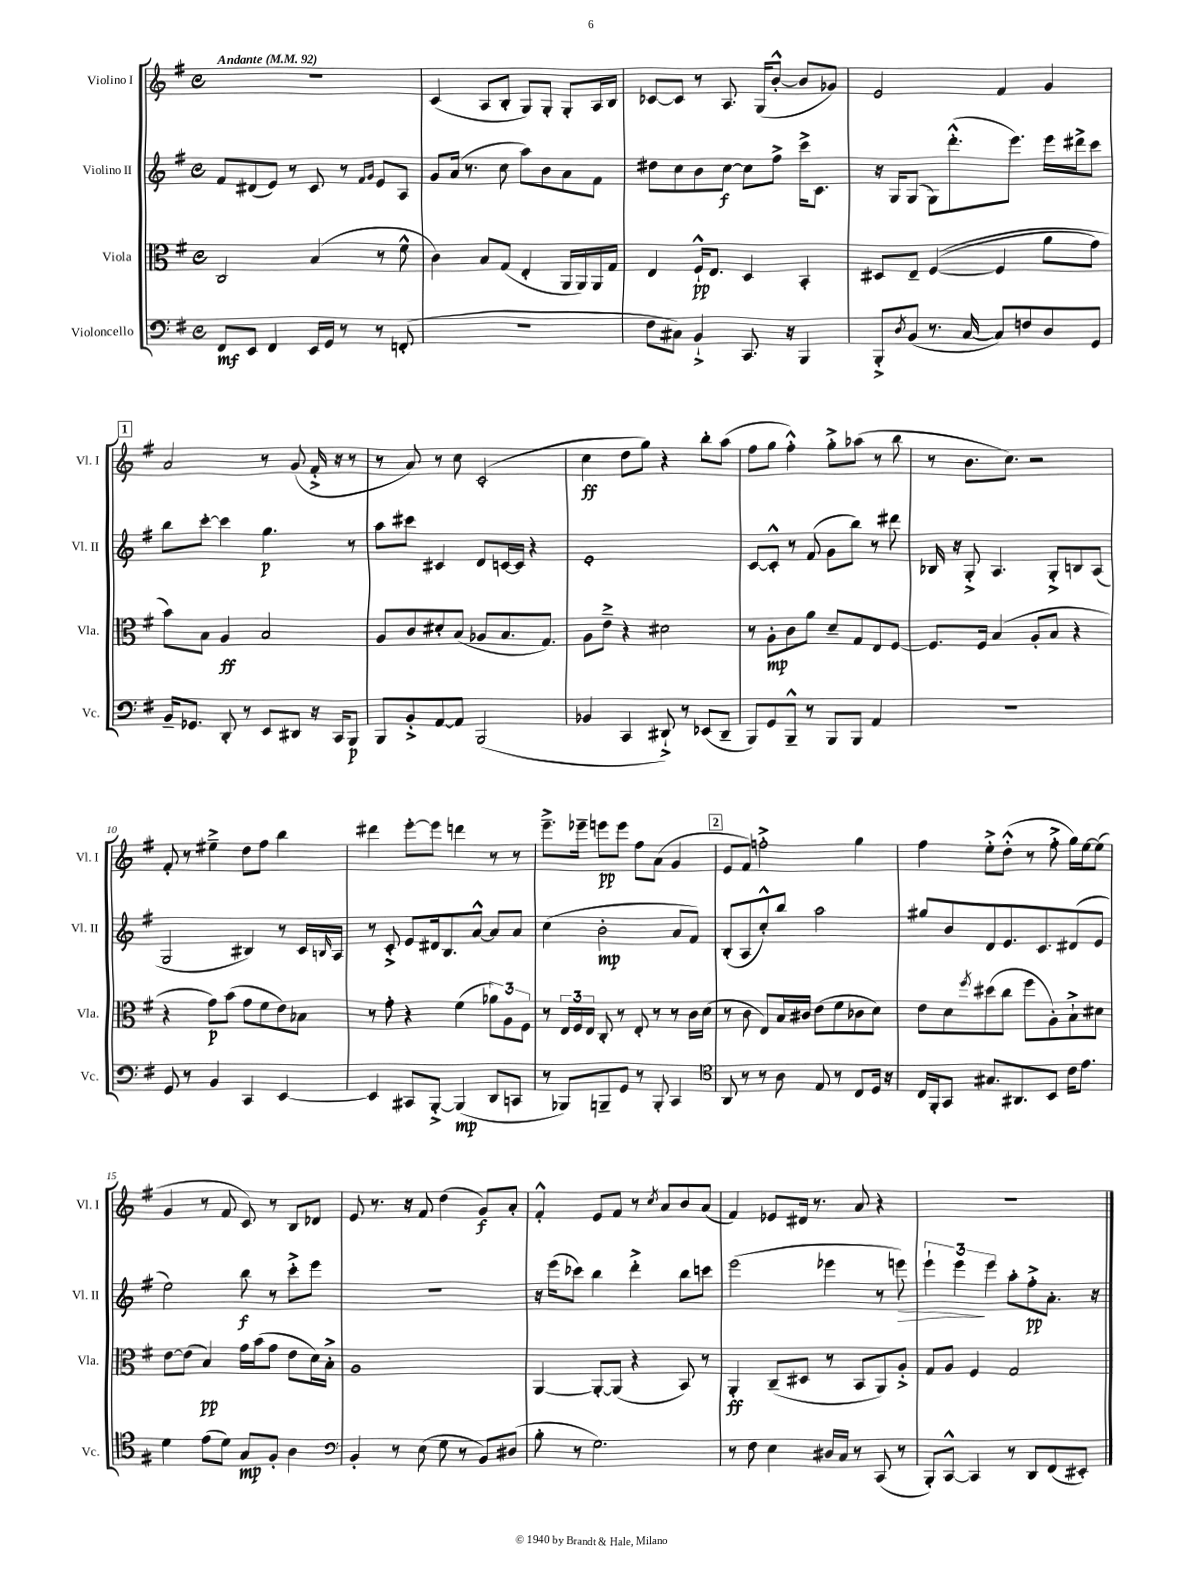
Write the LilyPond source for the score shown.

<<
\new StaffGroup <<
\new Staff = "s0" \with { instrumentName = "Violino I" shortInstrumentName = "Vl. I" } {
    \clef treble \key g \major \defaultTimeSignature \time 4/4 \tempo "Andante" 4 = 92
    r1 |
    c'4( a8 b8-. g8) g8-. g8-. a16 b16 |
    ces'8~ ces'8 r8 a8. g16( b'8~-.-^ b'8 ges'8) |
    e'2 fis'4 g'4 |
    \mark \markup { \box "1" } a'2 r8 g'8( fis'16-.-> r16 r8 |
    r8 a'8) r8 c''8 c'2-.( |
    c''4\ff d''8 g''8) r4 b''8-. a''8( |
    fis''8 g''8 fis''4-.-^) g''8-.-> aes''8( r8 b''8 |
    r8 b'8. c''8.) r2 |
    fis'8-. r8 eis''4---> d''8 fis''8 b''4 |
    dis'''4 e'''8~-. e'''8 d'''4 r8 r8 |
    e'''8.---> ees'''16-- e'''8\pp e'''8 fis''8 a'8( g'4 |
    \mark \markup { \box "2" } e'8 fis'8) f''2-.-> g''4 |
    fis''4 e''8-.-> d''8-.-^( r8 fis''8-.-> g''16) e''16~ e''8( |
    g'4 r8 fis'8 c'8) r8 b8 des'8 |
    e'8 r8. r16 fis'8 d''4( g'8\f) a'8-. |
    fis'4-.-^ e'8 fis'8 r8 \acciaccatura { c''8 } a'8 b'8 a'8( |
    fis'4) ees'8 dis'16 r8. a'8 r4 |
    R1 \bar "|." |
}
\new Staff = "s1" \with { instrumentName = "Violino II" shortInstrumentName = "Vl. II" } {
    \clef treble \key g \major \defaultTimeSignature \time 4/4
    fis'8 dis'8( e'8) r8 c'8 r8 \grace { fis'16 g'16 } e'8 a8 |
    g'8 a'16( r8. c''8 a''8) b'8 a'8 fis'8 |
    dis''8 c''8 b'8 c''8~\f c''8 fis''8-> c'''16-> c'8. |
    r16 g16 g8( g8) d'''8.-.-^( e'''8.) e'''16 dis'''16-> c'''8 |
    \mark \markup { \box "1" } b''8 c'''8~-. c'''4 g''4.\p r8 |
    a''8 cis'''8 cis'4 d'8 c'16~ c'16 r4 |
    e'1-. |
    c'8~ c'8-.-^ r8 fis'8( g'8 b''8) r8 dis'''8 |
    bes16 r16 g8-.-> a4. g8-.-> b8 a8( |
    g2 bis4) r8 c'16 \grace { b16 } a16 |
    r8 c'8-.-> e'8 dis'16 b8. a'8~-^ a'8 a'8 |
    c''4( b'2-.\mp a'8 fis'8) |
    \mark \markup { \box "2" } b8-.( a8 c''8-.-^) b''8 a''2 |
    gis''8 b'8 d'8 e'8. c'8. dis'8( e'8 |
    e''2) b''8\f r8 c'''8-.-> e'''8 |
    R1 |
    r16 e'''16( ces'''8) b''4 d'''4-.-> b''8 c'''8 |
    e'''2( ees'''4 r8 e'''8\>) |
    \tuplet 3/2 { e'''4-! e'''4\! e'''4 } a''8-. fis''8-.->\pp a'8.-. r16 \bar "|." |
}
\new Staff = "s2" \with { instrumentName = "Viola" shortInstrumentName = "Vla." } {
    \clef alto \key g \major \defaultTimeSignature \time 4/4
    c2 b4( r8 fis'8-^ |
    c'4) b8 g8( e4-. a,16 a,16) a,16 g16 |
    e4 fis16-!-^\pp e8. d4 b,4-. |
    dis8 e8-- fis4~(\( fis4 a'8 g'8) |
    \mark \markup { \box "1" } b'8\) b8 a4\ff b2 |
    a8 c'8 dis'8-. b8( aes8 b8. g8.) |
    a8 e'8---> r4 dis'2 |
    r8 a8-.\mp c'8 a'8 d'8-- g8 e8 fis8~ |
    fis8. fis16 b4( a8-. b8 r4 |
    r4 g'8\p) b'8( g'8 fis'8 e'8) bes8 |
    r8 g'8-. r4 fis'4( \tuplet 3/2 { aes'8) a8 fis8 } |
    r8 \tuplet 3/2 { e16 fis16 e16 } c8-. r8 e8-. r8 r8 c'16 d'16( |
    \mark \markup { \box "2" } r8 c'8 e8) b16 cis'16 e'8( fis'8 ces'8 d'8) |
    e'8 d'8 \acciaccatura { fis''8 } dis''8( c''8 fis''8 a8-.) b8-!-> dis'8 |
    e'8~ e'8( b4\pp) g'16 b'16( g'8 e'8 d'16) b16-.-> |
    a1 |
    a,4~ a,8~-. a,8( r4 b,8) r8 |
    a,4-.\ff c8--( dis8 r8 b,8 a,8) a8-.-> |
    g8 a8 fis4 g2 \bar "|." |
}
\new Staff = "s3" \with { instrumentName = "Violoncello" shortInstrumentName = "Vc." } {
    \clef bass \key g \major \defaultTimeSignature \time 4/4
    fis,8\mf e,8 fis,4 e,16 g,16 r8 r8 f,8-.( |
    r1 |
    fis8 cis8) b,4-!-> c,8. r16 b,,4 |
    b,,8-.-> \acciaccatura { d8 } b,8( r8. c16~ c8) f8 d8 g,8 |
    \mark \markup { \box "1" } b,16-- ges,8. d,8-. r8 e,8 dis,8 r16 c,16 b,,8\p |
    b,,8 b,8-.-> a,8~ a,8 b,,2( |
    bes,4 c,4 dis,8-!->) r8 ees,8( dis,8-- |
    b,,8) g,8 b,,8---^ r8 b,,8 b,,8 a,4 |
    R1 |
    g,8 r8 b,4 c,4 e,4~ |
    e,4 cis,8 b,,8~-.-> b,,4\mp( d,8 c,8 |
    r8 bes,,8) b,,8-- g,8 r8 b,,8-. c,4 |
    \mark \markup { \box "2" } \clef tenor a,8 r8 r8 a8 e8 r8 c8 d16 r16 |
    c16 fis,16-. g,8 gis8. ais,8. b,8 c'16 e'8. |
    d'4 e'8( d'8) g8\mp fis8-. a4 |
    \clef bass b,4-. r8 e8( g8 r8 b,8) dis8( |
    b8-. r8 g2.) |
    r8 fis8 e4 dis16 c16 r8 c,8( r8 |
    b,,8-.) c,8~-^ c,4 r8 d,8 fis,8( eis,8-.) \bar "|." |
}
>>
>>
